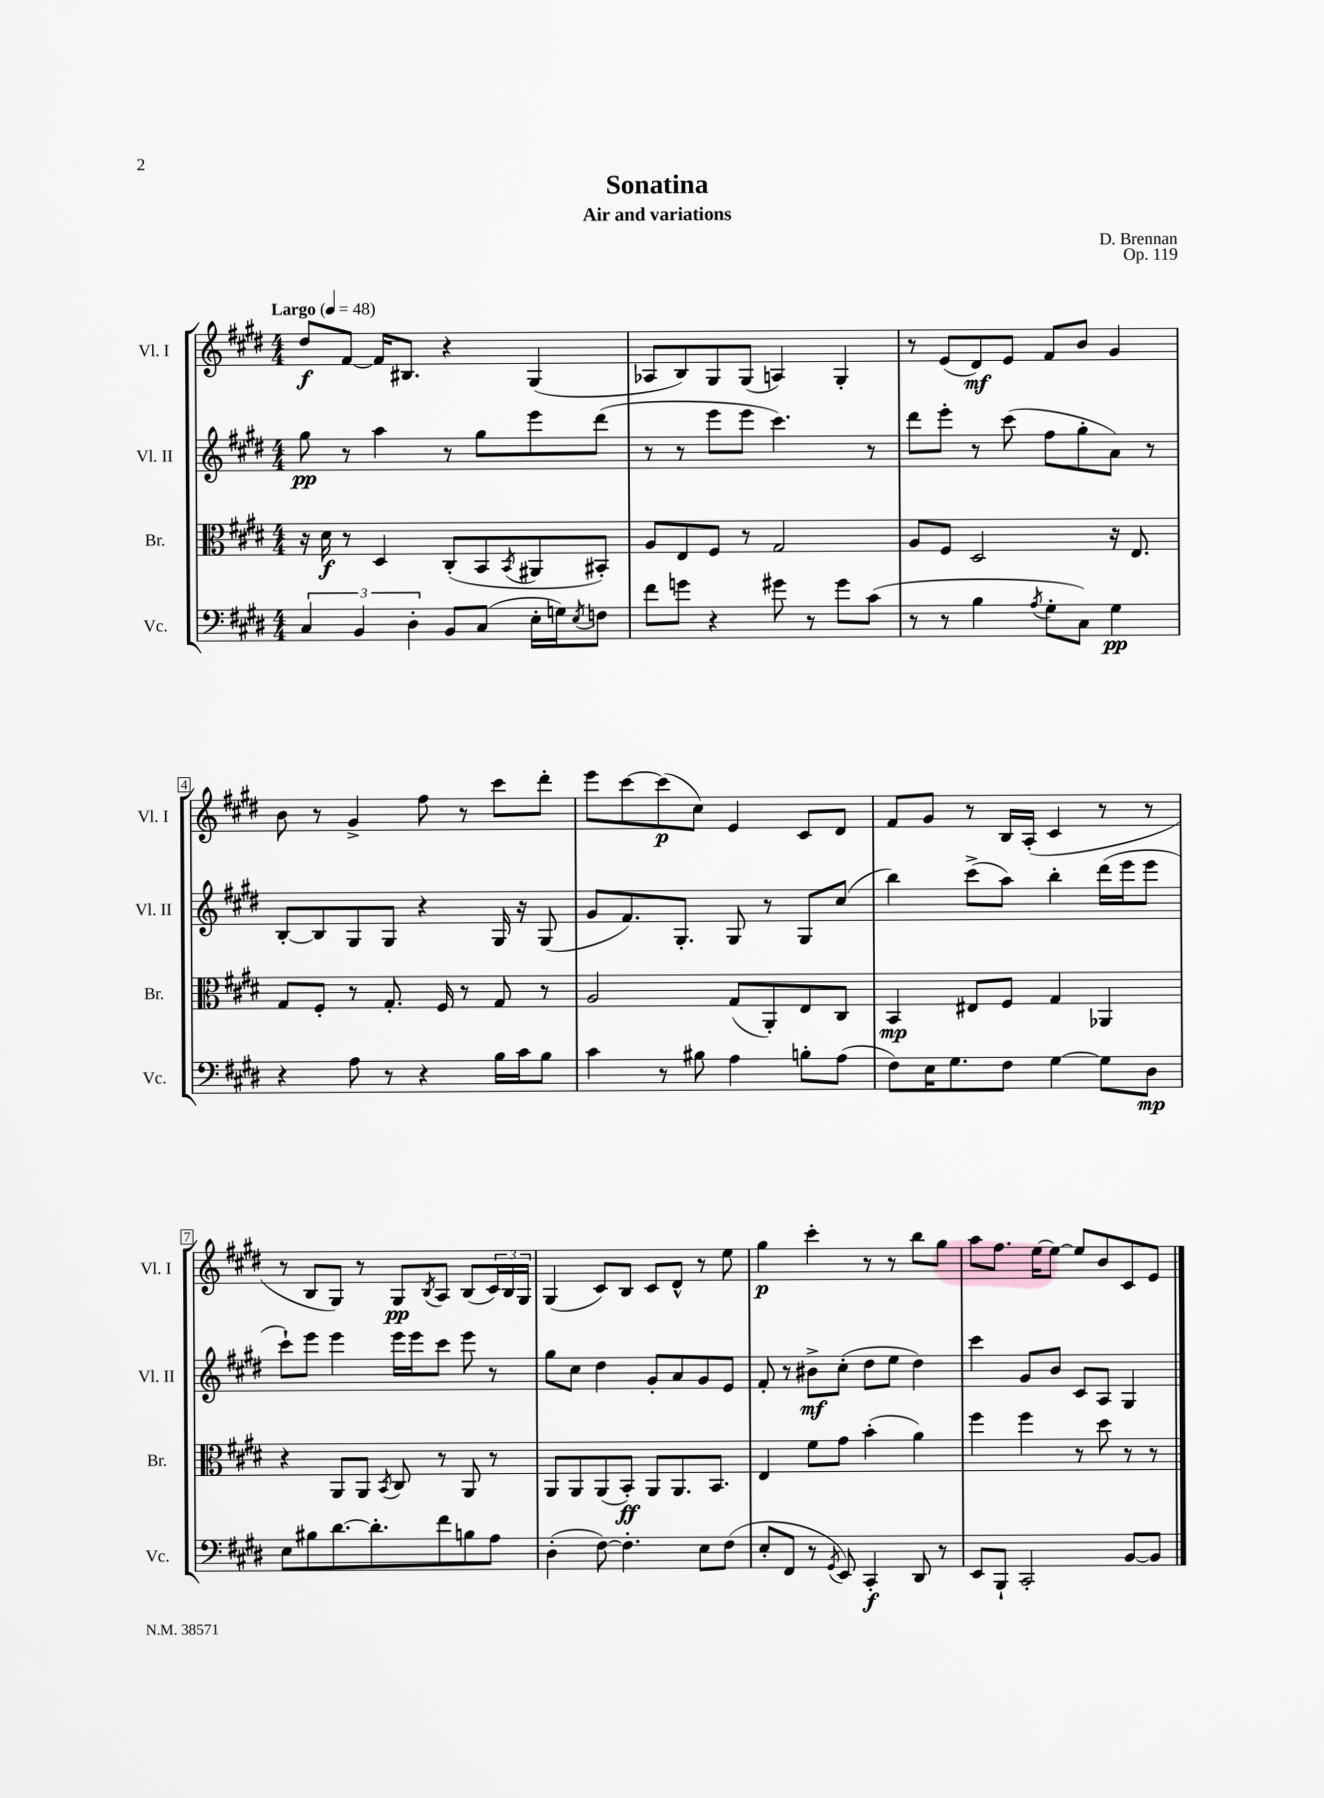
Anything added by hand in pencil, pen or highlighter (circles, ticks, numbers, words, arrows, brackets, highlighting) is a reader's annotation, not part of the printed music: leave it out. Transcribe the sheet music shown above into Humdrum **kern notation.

**kern	**kern	**kern	**kern
*staff4	*staff3	*staff2	*staff1
*clefF4	*clefC3	*clefG2	*clefG2
*k[f#c#g#d#]	*k[f#c#g#d#]	*k[f#c#g#d#]	*k[f#c#g#d#]
*M4/4	*M4/4	*M4/4	*M4/4
*MM48	*MM48	*MM48	*MM48
6C#/	16r	8gg#\	8dd#/L
.	16d#\	.	.
.	8r	8r	[8f#/J
6BB/	.	.	.
.	4D#/	4aa\	16f#/]LK
.	.	.	8.B#/J
6D#'\	.	.	.
8BB/L	(8C#'/L	8r	4r
(8C#/J	8BB/	8gg#\L	.
.	8qBB/	.	.
16E'\LL	8AA#/	8eee\	(4G#/
16G\J)	.	.	.
8qE/	.	.	.
8F\J	8BB#'/J)	(8ddd#\J	.
=	=	=	=
8f#\L	8A/L	8r	8A-/L
8g\J	8E/	8r	8B/)
4r	8F#/J	8eee\L	8G#/
.	8r	8eee\J	(8G#/J
8g#\	2G#/	4.ccc#\)	4A/)
8r	.	.	.
8g#\L	.	.	4G#'/
(8c#\J	.	8r	.
=	=	=	=
8r	8A/L	8ddd#\L	8r
8r	8F#/J	8eee'\J	(8e/L
4B\	2D#/	8r	8d#/)
.	.	(8ccc#\	8e/J
8qA/	.	.	.
8G#'\L	.	8ff#\L	8f#/L
8C#\J)	.	8gg#'\	8b/J
4G#\	16r	8a\J)	4g#/
.	8.E/	.	.
.	.	8r	.
=	=	=	=
4r	8G#/L	[8B'/L	8b\
.	8F#'/J	8B/]	8r
8A\	8r	8G#/	4g#^/
8r	8.G#'/	8G#/J	.
4r	.	4r	8ff#\
.	16F#/	.	.
.	8r	.	8r
16B\LL	8G#/	16G#/	8ccc#\L
16c#\J	.	16r	.
8B\J	8r	(8G#/	8ddd#'\J
=	=	=	=
4c#\	2A/	8g#/L	8eee\L
.	.	8.f#/)	[8ccc#\
8r	.	.	(8ccc#\]
.	.	8.G#'/J	.
8B#\	.	.	8cc#\J)
4A\	(8G#/L	8G#/	4e/
.	8AA'/)	8r	.
8B'\L	8E/	8G#/L	8c#/L
(8A\J	8C#/J	(8cc#/J	8d#/J
=	=	=	=
8F#\L)	4BB/	4bb\)	8f#/L
16E\K	.	.	8g#/J
8.G#\	.	.	.
.	8E#/L	(8ccc#^\L	8r
8F#\J	8F#/J	8aa\J)	16B/LL
.	.	.	(16A'/JJ
[4G#\	4G#/	4bb'\	4c#/
8G#\]L	4AA-/	(16ddd#\LL	8r
.	.	16eee\J	.
8D#\J	.	8eee\J	8r
=	=	=	=
8E\L	4r	8ccc#`\L)	8r
8B#\	.	8eee\J	8B/L
[8.d#\	8AA/L	4eee\	8G#/J)
.	8AA/J	.	8r
8.d#'\]	.	.	.
.	8qBB/	.	.
.	8C#/	16eee\LL	8G#/L
.	.	16eee\J	.
.	.	.	8qB/
8f#\	8r	8ccc#\J	8A/J
8B\	8AA/	8eee\	(8B/L
8A\J	8r	8r	24c#/L)
.	.	.	24B/
.	.	.	24G#/JJ
=	=	=	=
(4D#'\	8AA/L	8gg#\L	(4G#/
.	8AA/	8cc#\J	.
[8F#\)	(8AA/	4dd#\	8c#/L)
4.F#'\]	8BB'/J)	.	8B/J
.	8AA/L	8g#'/L	8c#/L
.	8.AA/	8a/	8d#^^/J
8E\L	.	8g#/	8r
.	8.BB/J	.	.
(8F#\J	.	8e/J	8ee\
=	=	=	=
8E'/L	4E/	8f#'/	4gg#\
8FF#/J	.	8r	.
8r	8f#\L	8b#^\L	4ccc#'\
8qGG#/	.	.	.
8EE/)	8g#\J	(8cc#'\J	.
4CC#'/	(4b'\	8dd#\L	8r
.	.	8ee\J	8r
8DD#/	4a\)	4dd#\)	8bb\L
8r	.	.	8gg#\J
=	=	=	=
8EE/L	4ff#\	4ccc#\	8aa\L
8BBB`/J	.	.	8.ff#\J
2CC#'/	4ff#\	8g#/L	.
.	.	.	[16ee\LK
.	.	8b/J	8ee\_J
.	8r	8c#/L	8ee/]L
.	8dd#\	8A/J	8b/
[8BB/L	8r	4G#/	8c#/
8BB/]J	8r	.	8e/J
==	==	==	==
*-	*-	*-	*-
